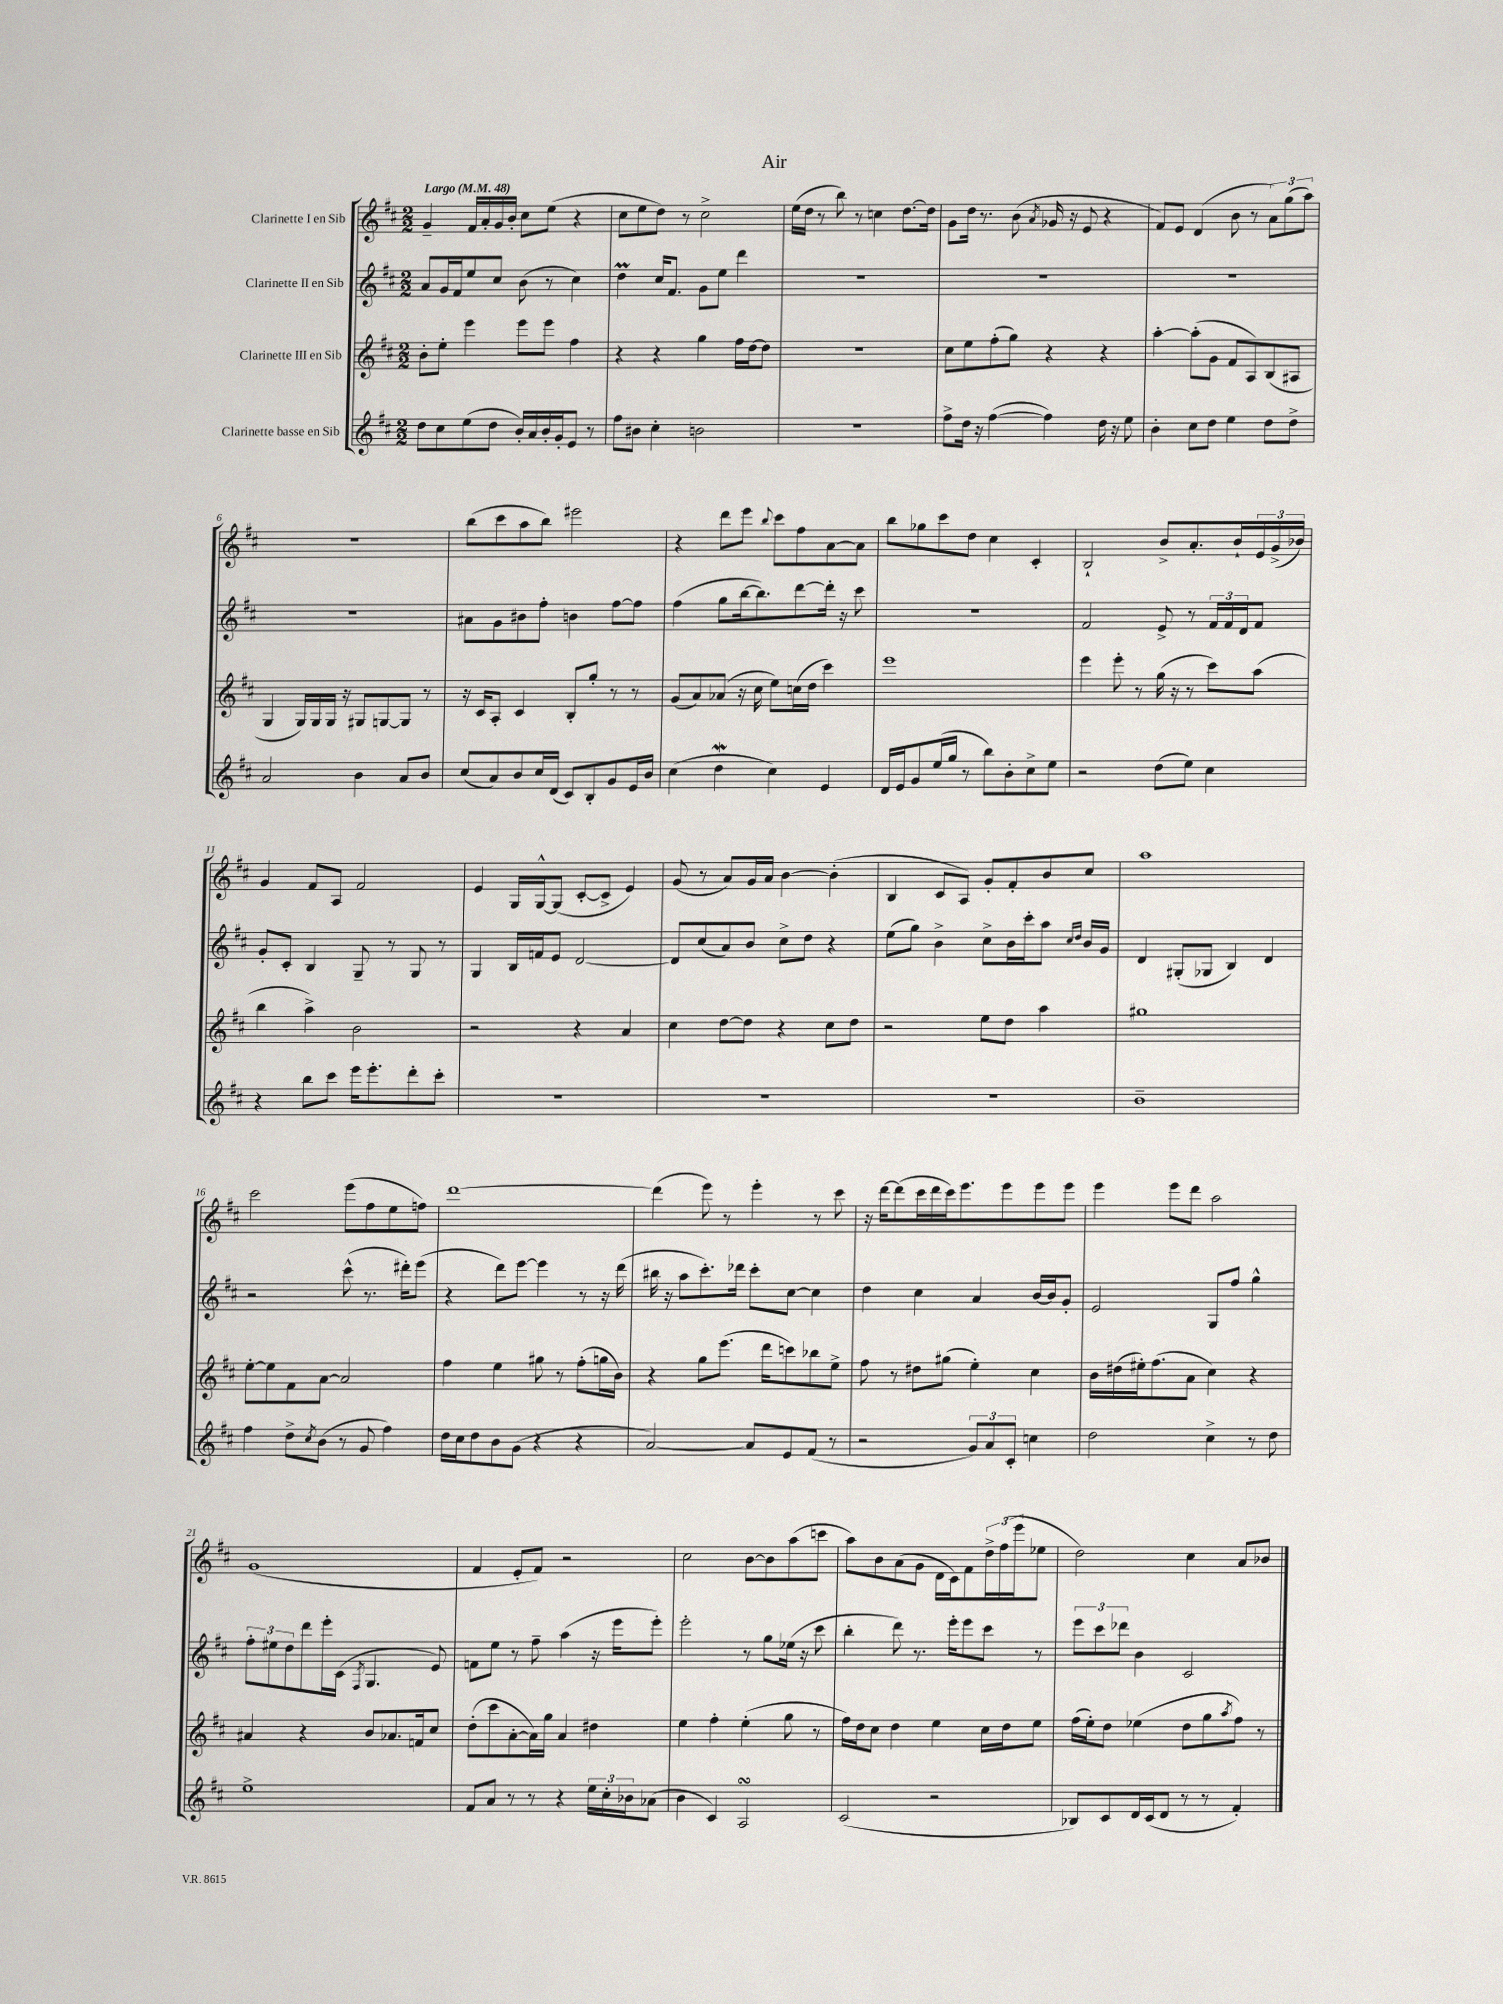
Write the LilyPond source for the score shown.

\header { title = "Air" }
<<
\new StaffGroup <<
\new Staff = "s0" \with { instrumentName = "Clarinette I en Sib" } {
    \clef treble \key d \major \numericTimeSignature \time 2/2 \tempo "Largo" 4 = 48
    g'4-- fis'16 a'16-. g'16 b'16-. cis''8 e''8( r4 |
    cis''8 e''8 d''8) r8 cis''2-> |
    e''16( d''16 r8 b''8) r8 c''4 d''8.~ d''16 |
    g'8 d''16 r8. b'8( \acciaccatura { a'8 } ges'16 r16 e'8 r4 |
    fis'8) e'8 d'4( b'8 r8 \tuplet 3/2 { a'8) g''8( a''8) } |
    R1 |
    b''8( cis'''8 a''8 b''8) eis'''2 |
    r4 d'''8 e'''8 \appoggiatura { b''8 } cis'''8 fis''8 a'8~ a'8 |
    b''8 ges''8 cis'''8 d''8 cis''4 cis'4-. |
    b2-! b'8-> a'8.-. b'16-! \tuplet 3/2 { e'16 g'16->( bes'16) } |
    g'4 fis'8 a8 fis'2 |
    e'4 g16 g16~-^ g8( cis'8~-. cis'8-> e'4) |
    g'8( r8 a'8) g'16 a'16 b'4~ b'4-.( |
    b4 cis'8 a8) g'8-. fis'8-. b'8 cis''8 |
    a''1 |
    cis'''2 e'''8( fis''8 e''8 f''8) |
    d'''1~ |
    d'''4( e'''8) r8 e'''4-. r8 cis'''8 |
    r16 d'''16~ d'''8( cis'''16 d'''16 cis'''16) e'''8. e'''8 e'''8 e'''8 |
    e'''4 e'''8 d'''8 a''2 |
    g'1( |
    fis'4 e'8-. fis'8) r2 |
    cis''2 b'8~ b'8 a''8( c'''8 |
    a''8) b'8 a'8( g'8 d'16 cis'16) fis'8 \tuplet 3/2 { d''16-> fis''16( e'''16 } ees''8 |
    d''2) cis''4 a'8 bes'8 \bar "|." |
}
\new Staff = "s1" \with { instrumentName = "Clarinette II en Sib" } {
    \clef treble \key d \major \numericTimeSignature \time 2/2
    a'8 g'16 fis'16 e''8 cis''8 b'8( r8 cis''4) |
    d''4\prall cis''16 fis'8. g'8 e''8 d'''4 |
    R1 |
    R1 |
    R1 |
    R1 |
    ais'8 g'8 bis'8 fis''8-. b'4 fis''8~ fis''8 |
    fis''4( g''8 b''16~ b''8.) d'''8~ d'''16-. r16 cis'''8 |
    R1 |
    fis'2 e'8-> r8 \tuplet 3/2 { fis'16 fis'16 d'16 } fis'8 |
    g'8-. cis'8-. b4 g8-- r8 g8 r8 |
    g4 b16 f'16 e'8 d'2~ |
    d'8 cis''8( a'8) b'8 cis''8-> d''8 r4 |
    e''8( g''8) b'4-> cis''8-> b'16 cis'''16-. a''8 \grace { cis''16 d''16 } b'16 g'16 |
    d'4 gis8-.( ges8 b4) d'4 |
    r2 cis'''8-^( r8. dis'''16-.) e'''8( |
    r4 d'''8) e'''8~ e'''4 r8 r16 d'''16( |
    bis''16 r16 a''8 cis'''8.-.) des'''16 cis'''8-. cis''8~ cis''4 |
    d''4 cis''4 a'4 b'16~ b'16 g'8-. |
    e'2 g8 fis''8 g''4-^ |
    \tuplet 3/2 { fis''8-. eis''8 d''8 } d'''8 e'''16-. cis'16( \acciaccatura { fis8 } g4. e'8) |
    f'8 e''8 r8 fis''8-- a''4( r16 e'''16 e'''8-.) |
    e'''2-. r8 g''8 ees''16( r16 cis'''8 |
    b''4-. d'''8) r8. e'''16-. e'''8 cis'''8 r8 |
    \tuplet 3/2 { e'''8 cis'''8 des'''8 } b'4 cis'2 \bar "|." |
}
\new Staff = "s2" \with { instrumentName = "Clarinette III en Sib" } {
    \clef treble \key d \major \numericTimeSignature \time 2/2
    b'8-. e''8-. e'''4 e'''8 e'''8 fis''4 |
    r4 r4 g''4 fis''16 d''16~ d''8 |
    R1 |
    cis''8 e''8 fis''8-.( g''8) r4 r4 |
    a''4~-. a''8-.( g'8 fis'8 a8) b8( ais8 |
    g4 g16) g16 g16 r16 gis8 g8~ g8 r8 |
    r16 cis'16 a8-. cis'4 b8-. g''8-. r8 r8 |
    g'8( a'8) aes'8( r16 cis''16 e''8) c''16( d''16 cis'''4) |
    e'''1 |
    e'''4 e'''8-. r8 g''16( r16 r8 cis'''8) a''8( |
    b''4 a''4->) b'2 |
    r2 r4 a'4 |
    cis''4 d''8~ d''8 r4 cis''8 d''8 |
    r2 e''8 d''8 a''4 |
    gis''1 |
    e''8~-. e''8 fis'8 a'8~ a'2 |
    fis''4 e''4 gis''8 r8 fis''8-.( g''16 b'16) |
    r4 g''8 e'''8.( d'''16 c'''8) bes''8 e''8-> |
    fis''8 r8 dis''8 gis''8( e''4-.) cis''4 |
    b'16 dis''16( eis''16-.) fis''8.( a'8 cis''4) r4 |
    ais'4 r4 b'8 aes'8. f'16 cis''8 |
    d''8-.( cis'''8 a'8~-. a'16) g''16 a'4 dis''4 |
    e''4 fis''4-. e''4-.( g''8 r8 |
    fis''16) d''16 cis''8 d''4 e''4 cis''16 d''16 e''8 |
    fis''16( e''16-.) d''8 ees''4( d''8 g''8 \acciaccatura { a''8 } fis''8) r8 \bar "|." |
}
\new Staff = "s3" \with { instrumentName = "Clarinette basse en Sib" } {
    \clef treble \key d \major \numericTimeSignature \time 2/2
    d''8 cis''8 e''8( d''8 b'16-.) a'16 b'16-. g'16-. e'8 r8 |
    fis''8 bis'8 cis''4-. b'2 |
    R1 |
    fis''8-> d''16 r16 fis''4~( fis''4) d''16 r16 e''8 |
    b'4-. cis''8 d''8 e''4 d''8 d''8-> |
    a'2 b'4 a'8 b'8 |
    cis''8( a'8) b'8 cis''16 d'16( cis'8) b8-. g'8 e'16 b'16 |
    cis''4( d''4\mordent cis''4) e'4 |
    d'16 e'16 g'8 e''16( g''16 r8 b''8) b'8-. cis''8-> e''8 |
    r2 d''8( e''8) cis''4 |
    r4 b''8 cis'''8 e'''16 e'''8.-. d'''8-. cis'''8-. |
    R1 |
    R1 |
    R1 |
    b'1-- |
    fis''4 d''8-> \acciaccatura { cis''8 } b'8( r8 g'8 fis''4) |
    d''16 cis''16 d''8 b'8 g'8( r4 r4 |
    a'2~) a'8 e'8 fis'8( r8 |
    r2 \tuplet 3/2 { g'8) a'8 cis'8-. } c''4 |
    d''2 cis''4-> r8 d''8 |
    e''1-> |
    fis'8 a'8 r8 r8 r4 \tuplet 3/2 { e''16 cis''16-. bes'16 } aes'8( |
    b'4 cis'4) a2\turn |
    cis'2( r2 |
    bes8) cis'8 d'16 cis'16( d'8 r8 r8 fis'4-.) \bar "|." |
}
>>
>>
